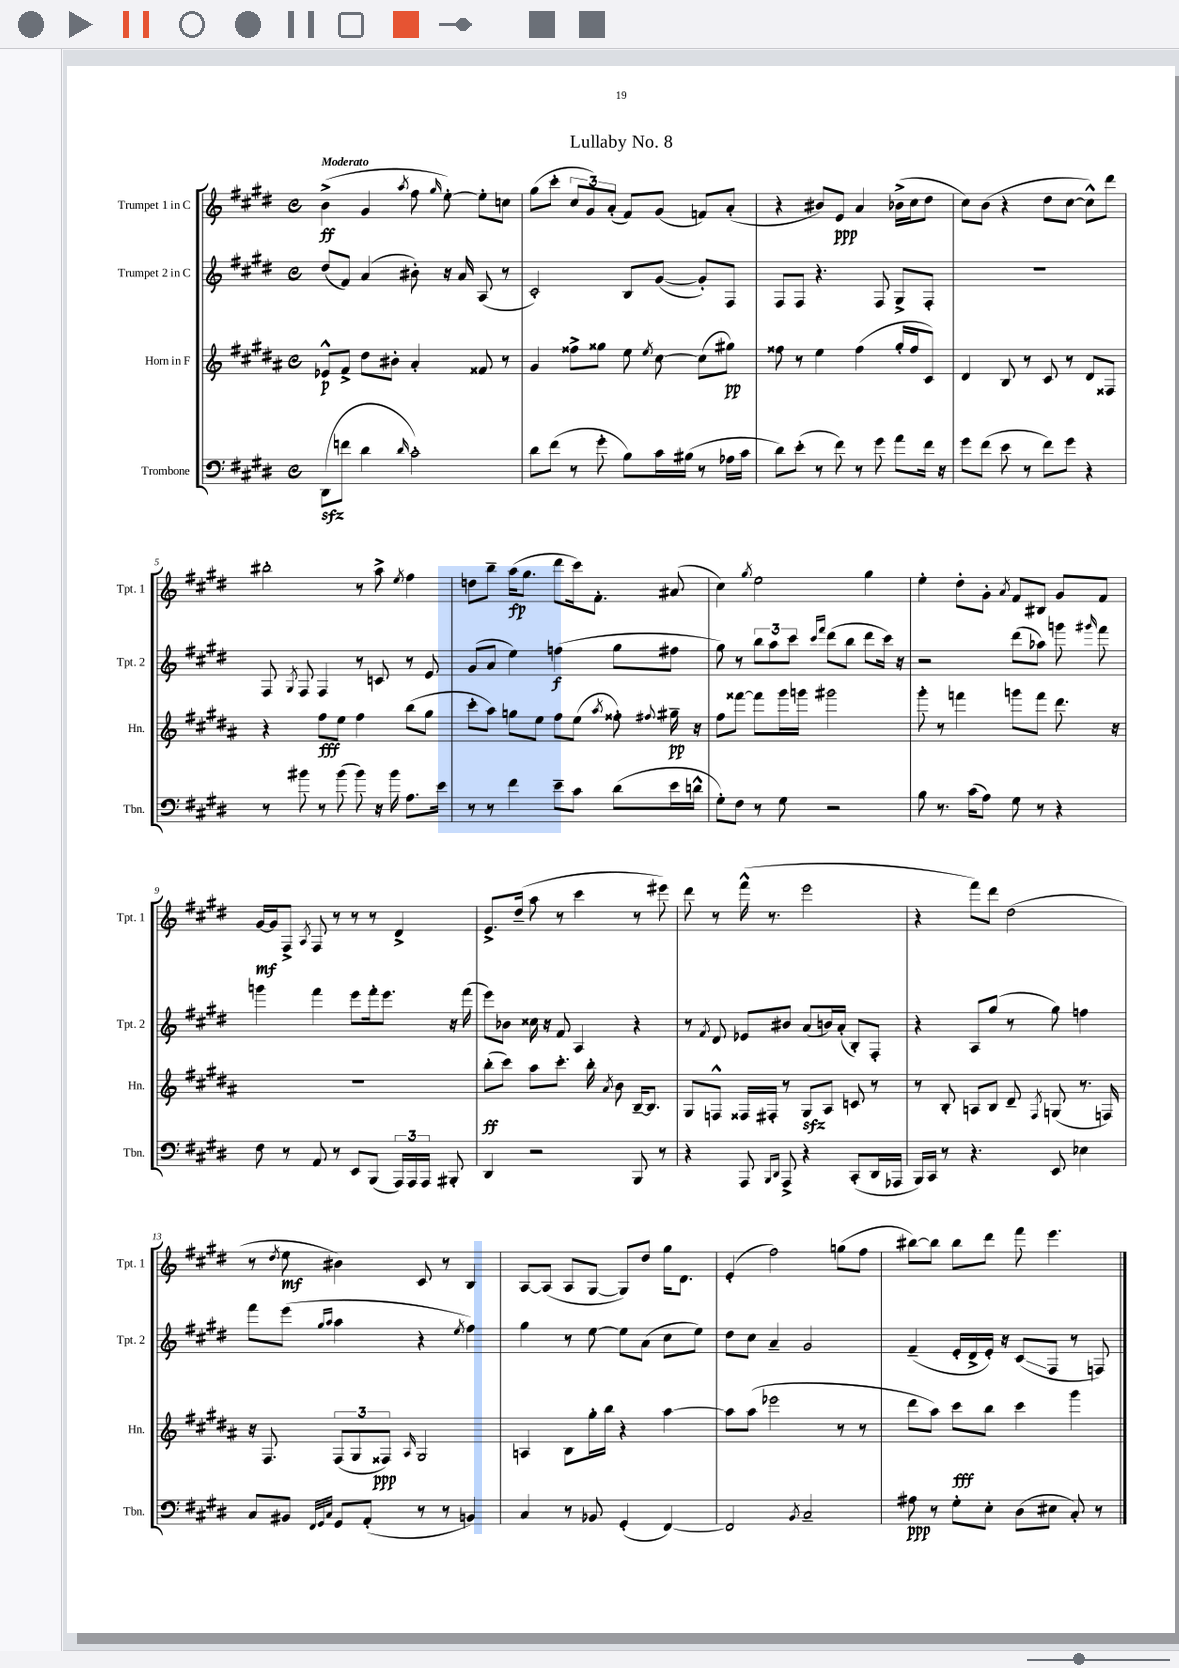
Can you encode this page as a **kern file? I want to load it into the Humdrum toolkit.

**kern	**kern	**kern	**kern
*staff4	*staff3	*staff2	*staff1
*clefF4	*clefG2	*clefG2	*clefG2
*k[f#c#g#d#]	*k[f#c#g#d#a#]	*k[f#c#g#d#]	*k[f#c#g#d#]
*M4/4	*M4/4	*M4/4	*M4/4
*met(c)	*met(c)	*met(c)	*met(c)
(8DD#	8e-^^	(8dd#	(4b^
8f	8f#^	8f#)	.
4d#	8dd#	(4a	4g#
.	8b#'	.	.
16qqd#	.	.	8qaa
2c#')	4a#'	8b#')	8ff#
.	.	.	16qqgg#
.	.	16r	[8ee')
.	.	16a	.
.	8f##	(8A	8ee']
.	8r	8r	8cc
=	=	=	=
8d#	4g#	2c#')	(8gg#
(8f#	.	.	8ccc#'
8r	8ff##^	.	12cc#
.	.	.	12g#)
8g#'	8gg##	.	.
.	.	.	(12a'
8B)	8ee	8B	8f#)
.	8qee	.	.
16c#	[8cc#	([8g#	(8g#
(16B#	.	.	.
8r	(8cc#]	8g#'])	8f)
16A-	8gg#)	8F#	(8a'
16c#	.	.	.
=	=	=	=
8d#)	8ff##	8F#	4r
(8e'	8r	8F#	.
8r	4ee	4.r	8b#)
8f#)	.	.	8e
8r	(4ff##	.	4a
8g#	.	8F#	.
8a	16gg#'	8G#^	(16b-^
.	16ff##	.	16cc#
16f#	8c#)	8F#'	8dd#
16r	.	.	.
=	=	=	=
8g#	4d#	1r	8cc#)
(8f#	.	.	(8b
8e	8B	.	4r
8r	8r	.	.
8f#)	8c#	.	8dd#
8g#	8r	.	[8cc#
4r	8d#	.	8cc#^^])
.	8F##	.	8ddd#
=	=	=	=
8r	4r	8F#	2bb#'
.	.	8qG#	.
8b#	.	8F#	.
8r	8ff#	4F#	.
(8b#	8ee	.	.
8b#)	4ff#	8r	8r
16r	.	8c	8aa^
16b#	.	.	.
.	.	.	8qee
8.A	(8bb	8r	4ff#
.	8gg#	8e	.
16e	.	.	.
=	=	=	=
8r	8ccc#'	(8g#	8dd
8r	8aa#)	8a	8bb~
4f#	8gg	4ee)	(16aa
.	.	.	8.gg#
.	8ee	.	.
8e~	8ff#	(4ff	8ddd#
8c#	(8ee	.	16ccc#)
.	.	.	8.f#'
.	8qaa#	.	.
(8d#	8ff##')	8gg#	.
.	8qqff#	.	.
16e	16gg#~	8ff#	(8a#
16d^^	16r	.	.
=	=	=	=
8G#')	8ff#	8gg#)	4cc#)
8F#	[8fff##	8r	.
.	.	.	8qgg#
8r	8fff##]	12bb	2ee
.	.	12aa	.
8G#	16ggg#	.	.
.	.	12ccc#	.
.	16ggg	.	.
.	.	16qqccc#	.
.	.	16qqfff#	.
2r	2ggg#	(8ddd#	.
.	.	8bb	.
.	.	8ddd#	4gg#
.	.	16ccc#)	.
.	.	16r	.
=	=	=	=
8B	8ggg#'	2r	4ee'
8.r	8r	.	.
.	4fff	.	8dd#'
(16c#	.	.	.
8A)	.	.	8g#'
.	.	.	8qa
8G#	8ggg	(8ddd#	8f#
8r	8fff	8aa-)	8B#
4r	8.ddd#	8ggg	8g#
.	.	16qqggg#	.
.	.	8fff#	8f#
.	16r	.	.
=	=	=	=
8F#	1r	4ggg	[16g#
.	.	.	16g#]
8r	.	.	8F#^
.	.	.	8qA
8AA	.	4fff#	8F#
8r	.	.	8r
8EE	.	8eee	8r
(8BBB	.	16fff#'	8r
.	.	8.eee	.
24AAA)	.	.	4d#^
24AAA	.	.	.
24AAA	.	.	.
8BBB#'	.	16r	.
.	.	(16fff#	.
=	=	=	=
4DD#	(8bb'	8eee)	8.e^
.	8ccc#)	8b-	.
.	.	.	(16dd#~
2r	8aa#	16cc##	8aa
.	.	16r	.
.	8.ccc#'	8f#	8r
.	.	4A	4ccc#
.	16bb'	.	.
.	8qa#	.	.
.	8b	.	.
8BBB	[16B~	4r	8r
.	8.B]	.	.
8r	.	.	8eee#)
=	=	=	=
4r	8G#	8r	8ddd#
.	.	8qf#	.
.	8F^^	8d#	8r
8AAA	16F##	8e-	(16fff#^^
.	16F#'	.	8.r
16qqBBB	.	.	.
16qqDD#	.	.	.
8AAA^	8r	8b#	.
4r	8G#	(8a	2eee
.	8A#	16b)	.
.	.	(16a'	.
(8CC#'	8c	8B')	.
16DD#	8r	8F#'	.
16AAA-	.	.	.
=	=	=	=
16BBB)	8r	4r	4r
16CC#	.	.	.
8r	8B'	.	.
4.r	8A	8A	8fff#)
.	8B	(8gg#	8ddd#
.	8d#~	8r	(2dd#
.	8qF#	.	.
8EE	(8G	8gg#)	.
4E-	8.r	4ff	.
.	16F)	.	.
=	=	=	=
8C#	16r	8fff#	8r
.	8.F#	.	.
.	.	.	8qdd#
8BB#	.	(8eee	8ee
32qqFF#	.	.	.
32qqGG#	.	16qqgg#	.
32qqC#	.	16qqaa	.
8GG#	(12F#	4aa	4b#)
.	12G#	.	.
(8AA'	.	.	.
.	12F##)	.	.
.	16qqA#	.	.
8r	2G#	4r	8c#
8r	.	.	8r
.	.	8qee	.
4BB)	.	4ff#)	4B
=	=	=	=
4C#	4A	4gg#	[8A
.	.	.	(8A]
8r	8B	8r	8A
8BB-	16gg#'	[8ee	[8G#
.	16bb	.	.
(4GG#'	4r	8ee]	8G#])
.	.	(8a	8dd#
[4FF#)	[4aa#	8cc#	16gg#
.	.	.	8.d#
.	.	8ee)	.
=	=	=	=
2FF#]	8aa#]	8dd#	(4e'
.	(8aa#	8cc#	.
.	2eee-	4a~	2ff#)
8qBB	.	.	.
2C#~	.	2g#	.
.	8r	.	(8gg
.	8r	.	8ff#
=	=	=	=
8A#	8ddd#	(4f#~	[8bb#)
8r	8aa#)	.	8bb#]
8G#'	8ccc#	16e'	8bb#
.	.	16d#^	.
8E'	8bb	16e')	8ddd#
.	.	16r	.
(8D#	4ccc#	(8c#	8fff#
8E#	.	8F#	4.eee
8C#')	4ggg#	8r	.
8r	.	8F)	.
==	==	==	==
*-	*-	*-	*-
